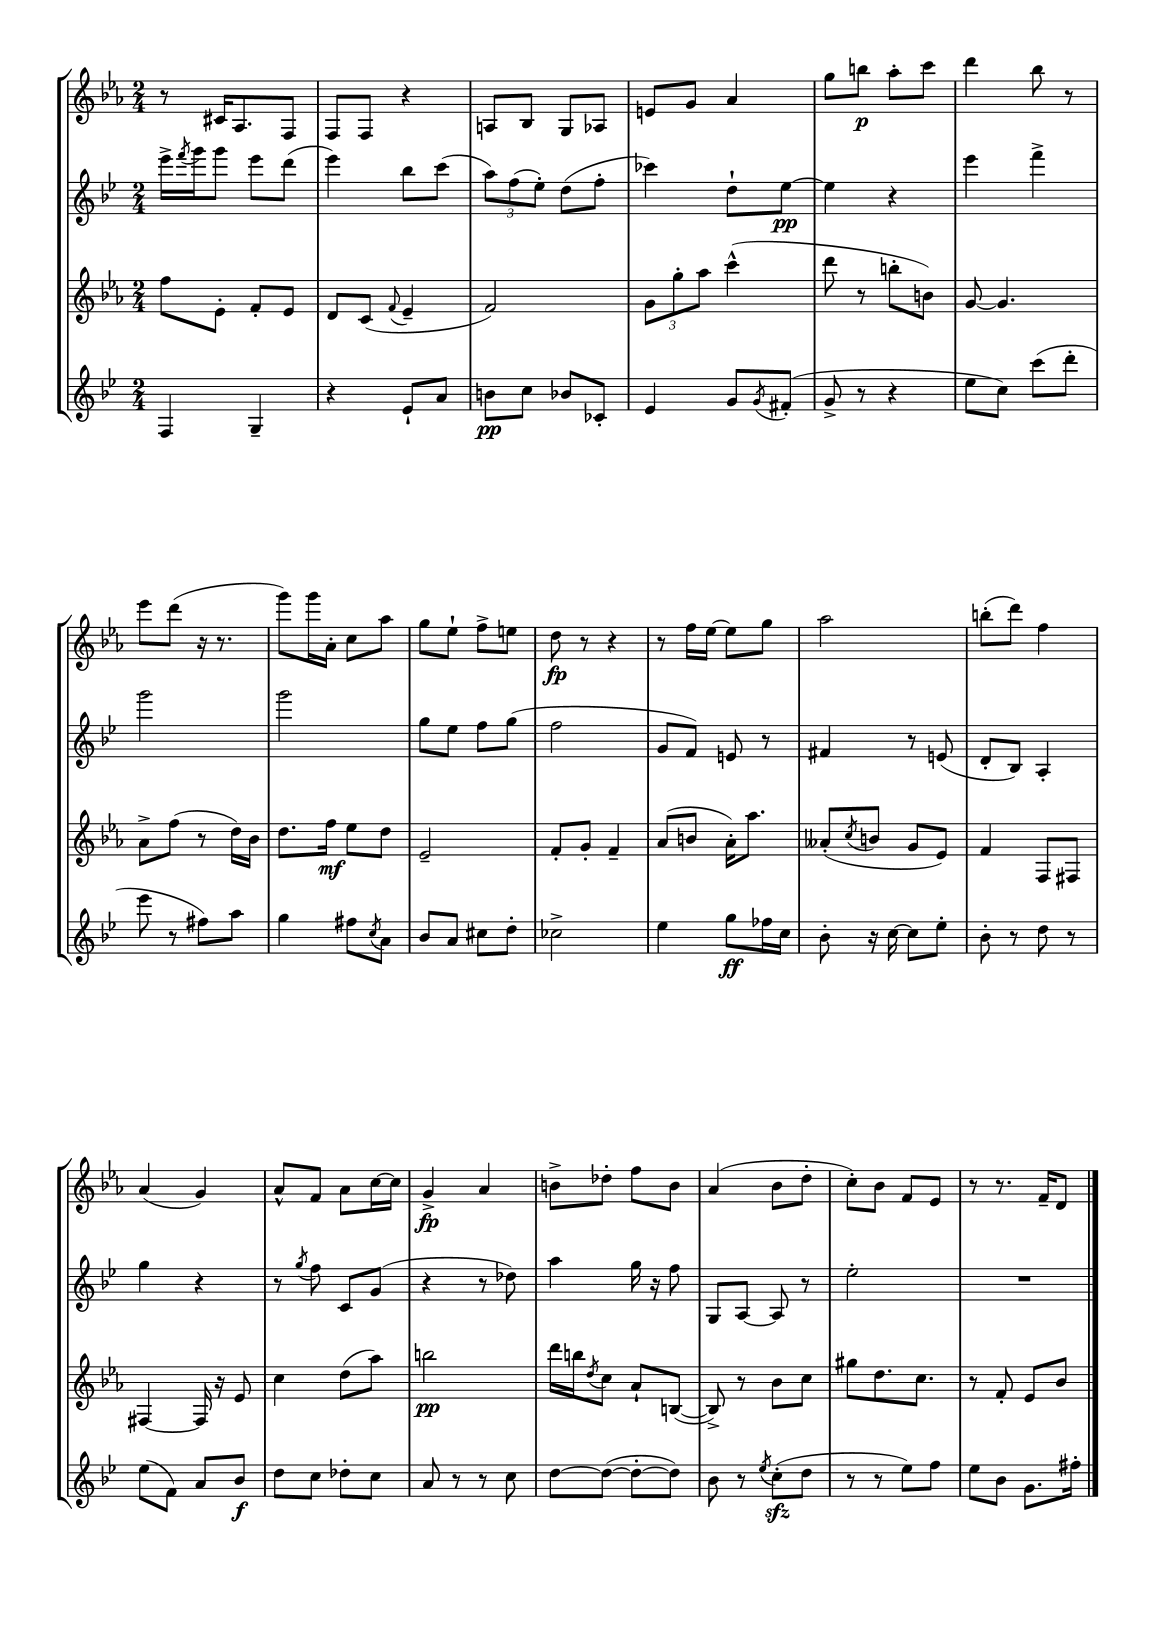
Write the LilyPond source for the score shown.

<<
\new StaffGroup <<
\new Staff = "s0" {
    \clef treble \key ees \major \numericTimeSignature \time 2/4
    r8 cis'16 aes8. f8 |
    f8 f8 r4 |
    a8 bes8 g8 aes8 |
    e'8 g'8 aes'4 |
    g''8 b''8\p aes''8-. c'''8 |
    d'''4 bes''8 r8 |
    ees'''8 d'''8( r16 r8. |
    g'''8) g'''16 aes'16-. c''8 aes''8 |
    g''8 ees''8-! f''8-> e''8 |
    d''8\fp r8 r4 |
    r8 f''16 ees''16~ ees''8 g''8 |
    aes''2 |
    b''8-.( d'''8) f''4 |
    aes'4( g'4) |
    aes'8-^ f'8 aes'8 c''16~ c''16 |
    g'4->\fp aes'4 |
    b'8-> des''8-. f''8 b'8 |
    aes'4( bes'8 d''8-. |
    c''8-.) bes'8 f'8 ees'8 |
    r8 r8. f'16-- d'8 \bar "|." |
}
\new Staff = "s1" {
    \clef treble \key bes \major \numericTimeSignature \time 2/4
    ees'''16-> \acciaccatura { f'''8 } g'''16 g'''8 ees'''8 d'''8( |
    ees'''4) bes''8 c'''8( |
    \tuplet 3/2 { a''8) f''8( ees''8-.) } d''8( f''8-. |
    ces'''4) d''8-! ees''8~\pp |
    ees''4 r4 |
    ees'''4 f'''4-> |
    g'''2 |
    g'''2 |
    g''8 ees''8 f''8 g''8( |
    f''2 |
    g'8 f'8) e'8 r8 |
    fis'4 r8 e'8( |
    d'8-. bes8) a4-. |
    g''4 r4 |
    r8 \acciaccatura { g''8 } f''8 c'8 g'8( |
    r4 r8 des''8) |
    a''4 g''16 r16 f''8 |
    g8 a8~ a8 r8 |
    ees''2-. |
    R2 \bar "|." |
}
\new Staff = "s2" {
    \clef treble \key ees \major \numericTimeSignature \time 2/4
    f''8 ees'8-. f'8-. ees'8 |
    d'8 c'8( \appoggiatura { f'8 } ees'4-- |
    f'2) |
    \tuplet 3/2 { g'8 g''8-. aes''8 } c'''4-^( |
    d'''8 r8 b''8-. b'8) |
    g'8~ g'4. |
    aes'8-> f''8( r8 d''16) bes'16 |
    d''8. f''16\mf ees''8 d''8 |
    ees'2-- |
    f'8-. g'8-. f'4-- |
    aes'8( b'8 aes'16-.) aes''8. |
    aeses'8-.( \acciaccatura { c''8 } b'8 g'8 ees'8) |
    f'4 f8 fis8 |
    fis4~ fis16 r16 ees'8 |
    c''4 d''8( aes''8) |
    b''2\pp |
    d'''16 b''16 \acciaccatura { d''8 } c''8 aes'8-! b8~( |
    b8->) r8 bes'8 c''8 |
    gis''8 d''8. c''8. |
    r8 f'8-. ees'8 bes'8 \bar "|." |
}
\new Staff = "s3" {
    \clef treble \key bes \major \numericTimeSignature \time 2/4
    f4 g4-- |
    r4 ees'8-! a'8 |
    b'8\pp c''8 bes'8 ces'8-. |
    ees'4 g'8 \acciaccatura { g'8 } fis'8-.( |
    g'8-> r8 r4 |
    ees''8 c''8) c'''8( d'''8-. |
    ees'''8 r8 fis''8) a''8 |
    g''4 fis''8 \acciaccatura { c''8 } a'8 |
    bes'8 a'8 cis''8 d''8-. |
    ces''2-> |
    ees''4 g''8\ff fes''16 c''16 |
    bes'8-. r16 c''16~ c''8 ees''8-. |
    bes'8-. r8 d''8 r8 |
    ees''8( f'8) a'8 bes'8\f |
    d''8 c''8 des''8-. c''8 |
    a'8 r8 r8 c''8 |
    d''8~ d''8~( d''8~-. d''8) |
    bes'8 r8 \acciaccatura { ees''8 } c''8-.\sfz( d''8 |
    r8 r8 ees''8) f''8 |
    ees''8 bes'8 g'8. fis''16-. \bar "|." |
}
>>
>>
\layout { \context { \Score \remove "Bar_number_engraver" } }
